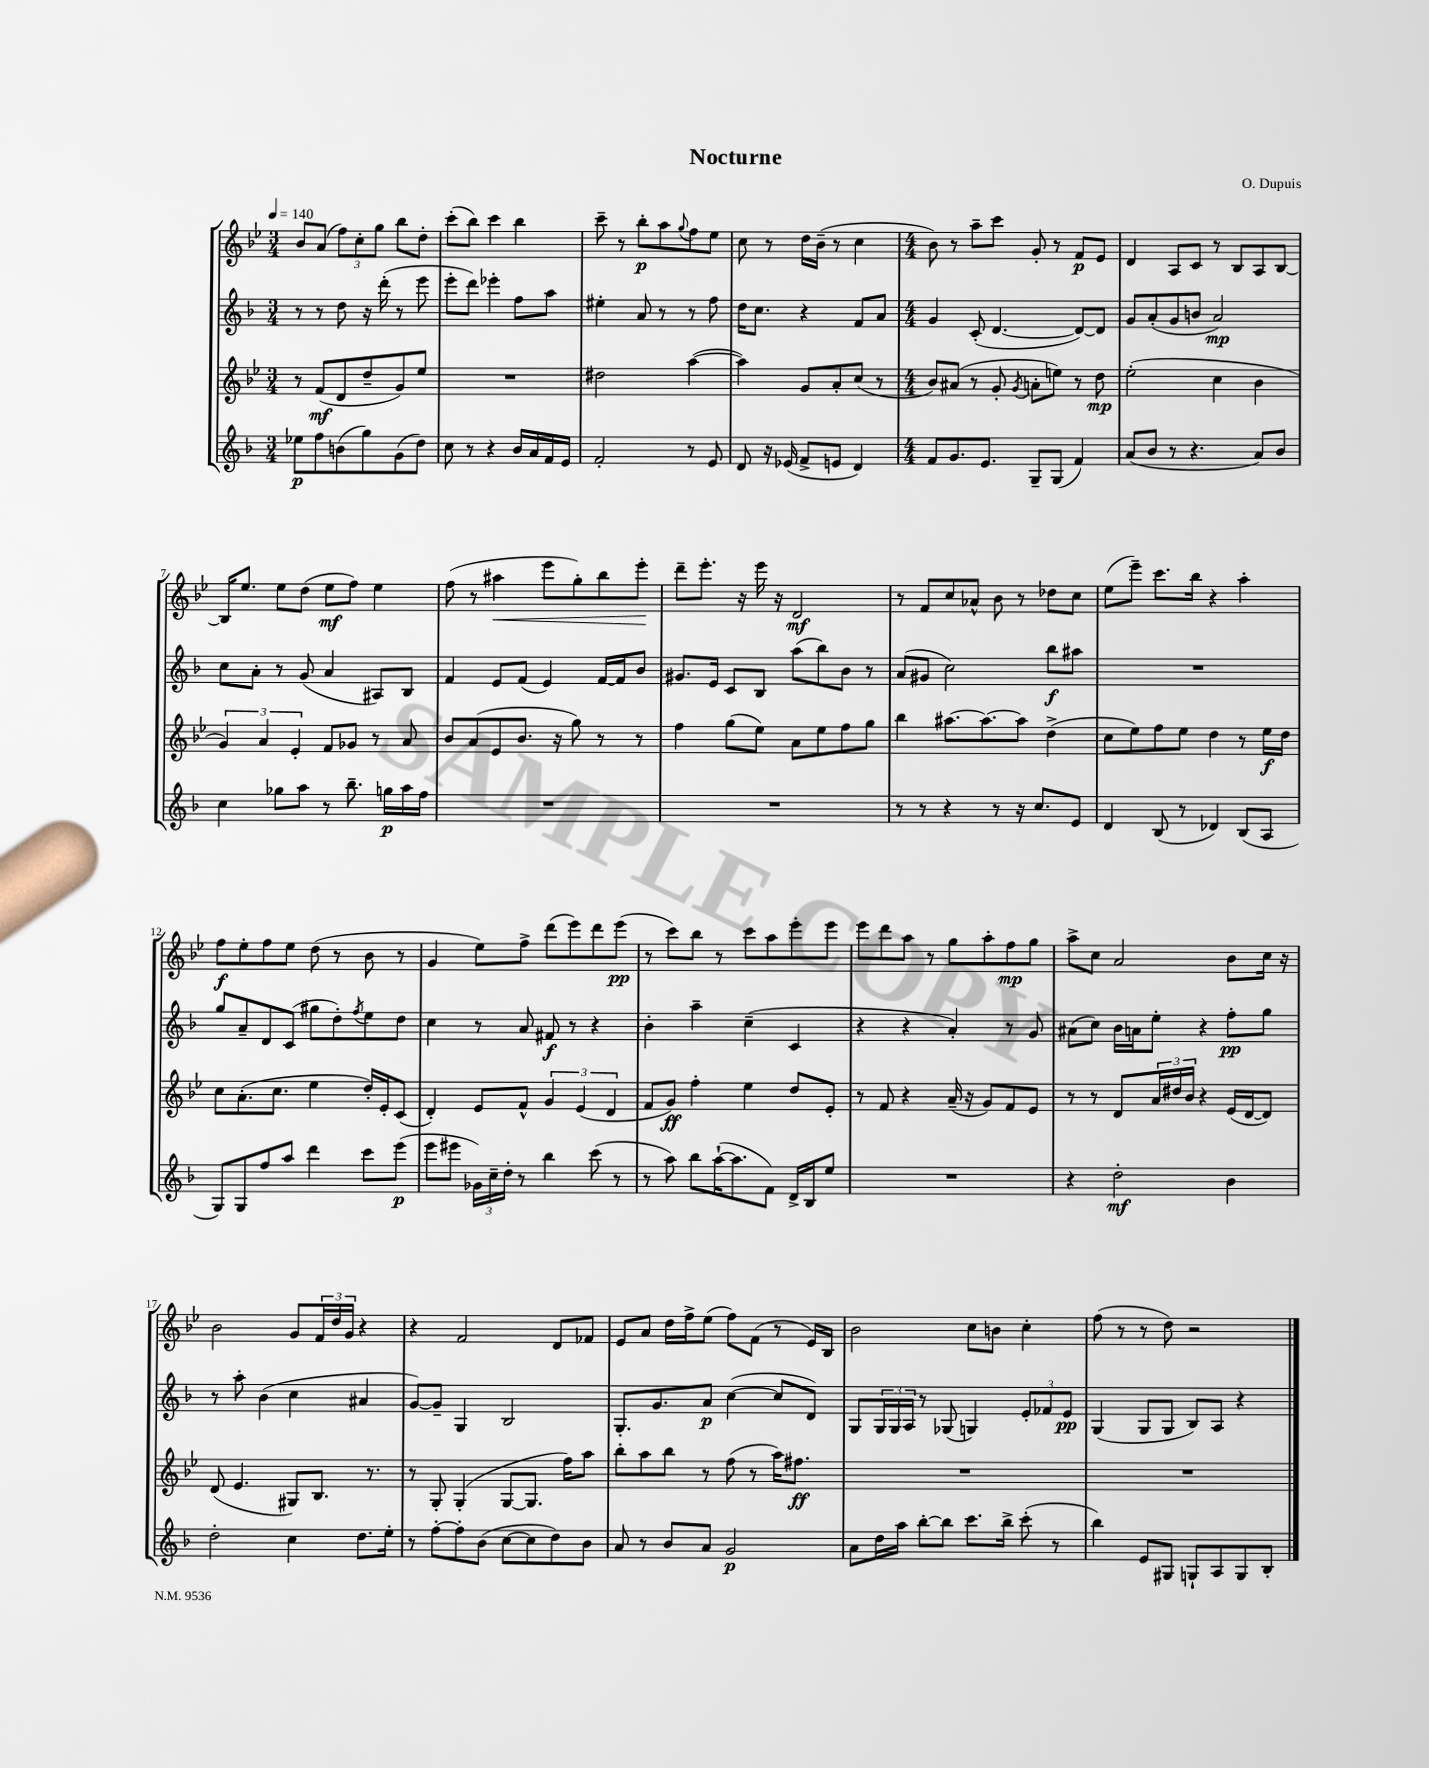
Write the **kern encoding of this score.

**kern	**dynam	**kern	**dynam	**kern	**dynam	**kern	**dynam
*part4	*part4	*part3	*part3	*part2	*part2	*part1	*part1
*staff4	*staff4	*staff3	*staff3	*staff2	*staff2	*staff1	*staff1
*clefG2	*	*clefG2	*	*clefG2	*	*clefG2	*
*k[b-]	*	*k[b-e-]	*	*k[b-]	*	*k[b-e-]	*
*M3/4	*	*M3/4	*	*M3/4	*	*M3/4	*
*MM140	*	*MM140	*	*MM140	*	*MM140	*
=1	=1	=1	=1	=1	=1	=1	=1
8ee-X\L	p	8r	.	8r	.	8b-/L	.
8ff\	.	(8f/L	mf	8r	.	(8a/J	.
(8bn\	.	8d/	.	8dd\	.	12ff\L)	.
.	.	.	.	.	.	12cc'\	.
8gg\)	.	8dd~/	.	16r	.	.	.
.	.	.	.	.	.	12gg\J	.
.	.	.	.	(16ddd'\	.	.	.
(8g\	.	8g/)	.	8r	.	8bb-\L	.
8dd\J)	.	8ee-/J	.	8eee\	.	8dd'\J	.
=2	=2	=2	=2	=2	=2	=2	=2
8cc\	.	2.r	.	8eee'\L	.	(8ccc'\L	.
8r	.	.	.	8ddd\J)	.	8bb-\J)	.
4r	.	.	.	4eee-X'\	.	4ccc\	.
16b-/LL	.	.	.	8ff\L	.	4bb-\	.
16a/	.	.	.	.	.	.	.
16f/	.	.	.	8aa\J	.	.	.
16e/JJ	.	.	.	.	.	.	.
=3	=3	=3	=3	=3	=3	=3	=3
2f'/	.	2dd#X\	.	4ee#X'\	.	8ccc~\	.
.	.	.	.	.	.	8r	.
.	.	.	.	8a/	.	8bb-'\L	p
.	.	.	.	8r	.	8aa\	.
.	.	.	.	.	.	8qqgg/	.
8r	.	([4aa\	.	8r	.	8ff\	.
8e/	.	.	.	8ff\	.	8ee-\J	.
=4	=4	=4	=4	=4	=4	=4	=4
8d/	.	4aa\])	.	16dd\KL	.	8cc\	.
.	.	.	.	8.cc\J	.	.	.
16r	.	.	.	.	.	8r	.
(16e-X/	.	.	.	.	.	.	.
8f^/L	.	8g/L	.	4r	.	16dd\LL	.
.	.	.	.	.	.	(16b-~\JJ	.
8en/J	.	8a'/	.	.	.	8r	.
4d/)	.	(8cc/J	.	8f/L	.	4cc\	.
.	.	8r	.	8a/J	.	.	.
=5	=5	=5	=5	=5	=5	=5	=5
*M4/4	*	*M4/4	*	*M4/4	*	*M4/4	*
8f/L	.	8b-/L)	.	4g/	.	8b-\)	.
8.g/	.	(8a#X/J	.	.	.	8r	.
.	.	8r	.	(8c'/	.	8aa~\L	.
8.e/J	.	.	.	.	.	.	.
.	.	8g'/	.	[4.d/	.	8ccc\J	.
.	.	8qg/	.	.	.	.	.
8G~/L	.	8an'\L	.	.	.	8g'/	.
(8G/J	.	8een\J)	.	.	.	8r	.
4f/)	.	8r	.	8d/L_)	.	8f/L	p
.	.	8dd\	mp	8d/J]	.	8e-/J	.
=6	=6	=6	=6	=6	=6	=6	=6
(8a/L	.	(2ee-'\	.	8g/L	.	4d/	.
8b-/J	.	.	.	(8a'/	.	.	.
8r	.	.	.	8g/	.	8A/L	.
4.r	.	.	.	8bn/J	.	8c/J	.
.	.	4cc\	.	2a/)	mp	8r	.
.	.	.	.	.	.	8B-/L	.
8a/L)	.	4b-\	.	.	.	8A/	.
8b-/J	.	.	.	.	.	[8B-/J	.
!!LO:LB:g=z
=7	=7	=7	=7	=7	=7	=7	=7
4cc\	.	6g/)	.	8cc\L	.	16B-/KL]	.
.	.	.	.	.	.	8.ee-/J	.
.	.	.	.	8a'\J	.	.	.
.	.	6a/	.	.	.	.	.
8gg-X\L	.	.	.	8r	.	8ee-\L	.
.	.	6e-'/	.	.	.	.	.
8aa\J	.	.	.	(8g/	.	(8dd\J	.
8r	.	8f/L	.	4a/	.	8ee-\L	mf
8.bb-~\	.	8g-X/J	.	.	.	8ff\J)	.
.	.	8r	.	8A#X/L)	.	4ee-\	.
16ggn\LL	p	.	.	.	.	.	.
16aa\	.	8a/	.	8B-/J	.	.	.
16ff\JJ	.	.	.	.	.	.	.
=8	=8	=8	=8	=8	=8	=8	=8
1r	.	8b-/L	.	4f/	.	(8ff\	.
.	.	(8a/	.	.	.	8r	.
!	!	!	!	!	!	!	!LO:HP:b
.	.	8e-/	.	8e/L	.	4aa#X\	<
.	.	8.b-/J	.	(8f/J	.	.	.
.	.	.	.	4e/)	.	8eee-\L	.
.	.	16r	.	.	.	.	.
.	.	8gg\)	.	.	.	8gg'\)	.
.	.	8r	.	[16f/LL	.	8bb-\	.
.	.	.	.	16f/J]	.	.	.
.	.	8r	.	8b-/J	.	8eee-'\J	.
.	.	.	.	.	.	.	[
=9	=9	=9	=9	=9	=9	=9	=9
1r	.	4ff\	.	8.g#X/L	.	8ddd~\L	.
.	.	.	.	.	.	8.eee-'\J	.
.	.	.	.	16e/Jk	.	.	.
.	.	(8gg\L	.	8c/L	.	.	.
.	.	.	.	.	.	16r	.
.	.	8ee-\J)	.	8B-/J	.	16eee-\	.
.	.	.	.	.	.	16r	.
.	.	8a\L	.	(8aa\L	.	2d/	mf
.	.	8ee-\	.	8bb-\)	.	.	.
.	.	8ff\	.	8b-\J	.	.	.
.	.	8gg\J	.	8r	.	.	.
=10	=10	=10	=10	=10	=10	=10	=10
8r	.	4bb-\	.	(8a/L	.	8r	.
8r	.	.	.	8g#X/J	.	8f/L	.
4r	.	[8.aa#X\L	.	2cc\)	.	8cc/	.
.	.	.	.	.	.	8a-X^^/J	.
.	.	8.aa#\_	.	.	.	.	.
8r	.	.	.	.	.	8b-\	.
16r	.	8aa#\J]	.	.	.	8r	.
8.cc/L	.	.	.	.	.	.	.
.	.	(4dd^\	.	8bb-\L	f	8dd-X\L	.
8e/J	.	.	.	8aa#X\J	.	8cc\J	.
=11	=11	=11	=11	=11	=11	=11	=11
4d/	.	8cc\L	.	1r	.	(8ee-\L	.
.	.	8ee-\)	.	.	.	8eee-~\J)	.
(8B-/	.	8ff\	.	.	.	8.ccc\L	.
8r	.	8ee-\J	.	.	.	.	.
.	.	.	.	.	.	16bb-\Jk	.
4d-X/)	.	4dd\	.	.	.	4r	.
(8B-/L	.	8r	.	.	.	4aa'\	.
8A/J	.	16ee-\LL	f	.	.	.	.
.	.	16dd\JJ	.	.	.	.	.
!!LO:LB:g=z
=12	=12	=12	=12	=12	=12	=12	=12
8G/L)	.	8cc\L	.	8gg/L	.	8ff\L	f
8G/	.	(8.a'\	.	8a~/	.	8ee-'\	.
8ff/	.	.	.	8d/	.	8ff\	.
.	.	8.cc\J	.	.	.	.	.
8aa/J	.	.	.	(8c/J	.	8ee-\J	.
4ddd\	.	4ee-\	.	8gg#X\L	.	(8dd\	.
.	.	.	.	8dd'\)	.	8r	.
.	.	.	.	8qff/	.	.	.
8ccc\L	.	16dd'/LL)	.	8ee\	.	8b-\	.
.	.	16e-'/J	.	.	.	.	.
(8eee\J	p	(8c/J	.	8dd\J	.	8r	.
=13	=13	=13	=13	=13	=13	=13	=13
8eee\L	.	4d'/)	.	4cc\	.	4g/	.
8eee#X\J	.	.	.	.	.	.	.
24g-X\LL)	.	8e-/L	.	8r	.	8ee-\L)	.
24cc~\	.	.	.	.	.	.	.
24dd'\JJ	.	.	.	.	.	.	.
8r	.	8f^^/J	.	8a/	.	8ff^\J	.
4bb-\	.	6g/	.	8f#X/	f	(8ddd\L	.
.	.	.	.	8r	.	8eee-\)	.
.	.	(6e-/	.	.	.	.	.
(8ccc\	.	.	.	4r	.	8ddd\	.
.	.	6d/	.	.	.	.	.
8r	.	.	.	.	.	(8eee-\J	pp
=14	=14	=14	=14	=14	=14	=14	=14
8r	.	8f/L	.	4b-'\	.	8r	.
8aa\)	.	8g/J)	ff	.	.	8ccc\L)	.
8bb-\L	.	4ff'\	.	4aa~\	.	8bb-\J	.
([16aa`\K	.	.	.	.	.	8r	.
8.aa\]	.	.	.	.	.	.	.
.	.	4ee-\	.	(4cc~\	.	8ccc\L	.
8f\J)	.	.	.	.	.	8aa\	.
16d^/LL	.	8dd/L	.	4c/	.	8eee-'\	.
16B-/J	.	.	.	.	.	.	.
8ee/J	.	8e-'/J	.	.	.	8eee-\J	.
=15	=15	=15	=15	=15	=15	=15	=15
1r	.	8r	.	4r	.	8eee-\L	.
.	.	8f/	.	.	.	8ddd\	.
.	.	4r	.	4r	.	8aa\J	.
.	.	.	.	.	.	8r	.
.	.	(16a~/	.	4a'/)	.	8gg\L	.
.	.	16r	.	.	.	.	.
.	.	8g/L)	.	.	.	8aa'\	.
.	.	8f/	.	8r	.	8ff\	mp
.	.	8e-/J	.	8g/	.	8gg\J	.
=16	=16	=16	=16	=16	=16	=16	=16
4r	.	8r	.	(8a#X\L	.	8aa^\L	.
.	.	8r	.	8cc\J)	.	8cc\J	.
2dd'\	mf	8d/L	.	16b-\LL	.	2a/	.
.	.	.	.	16an\J	.	.	.
.	.	24a/L	.	8ee'\J	.	.	.
.	.	24dd#X/	.	.	.	.	.
.	.	24b-/JJ	.	.	.	.	.
.	.	4r	.	4r	.	.	.
4b-\	.	(16e-/LL	.	8ff'\L	pp	8b-\L	.
.	.	[16d/J	.	.	.	.	.
.	.	8d/J])	.	8gg\J	.	16cc\Jk	.
.	.	.	.	.	.	16r	.
!!LO:LB:g=z
=17	=17	=17	=17	=17	=17	=17	=17
2dd'\	.	(8d/	.	8r	.	2b-\	.
.	.	4.e-/	.	8aa'\	.	.	.
.	.	.	.	(4b-\	.	.	.
4cc\	.	8G#X/L)	.	4cc\	.	8g/L	.
.	.	8.B-/J	.	.	.	24f/L	.
.	.	.	.	.	.	24dd/	.
.	.	.	.	.	.	24g/JJ	.
8.dd\L	.	.	.	4a#X/	.	4r	.
.	.	8.r	.	.	.	.	.
16ee'\Jk	.	.	.	.	.	.	.
=18	=18	=18	=18	=18	=18	=18	=18
8r	.	8r	.	[8g/L)	.	4r	.
[8ff'\L	.	8G'/	.	8g~/J]	.	.	.
8ff'\]	.	(4G'/	.	4G/	.	2f/	.
(8b-\J	.	.	.	.	.	.	.
[8cc\L	.	[8G/L	.	2B-/	.	.	.
8cc\]	.	8.G/J]	.	.	.	.	.
8dd\)	.	.	.	.	.	8d/L	.
.	.	16ff\KL)	.	.	.	.	.
8b-\J	.	8aa\J	.	.	.	8f-X/J	.
=19	=19	=19	=19	=19	=19	=19	=19
8a/	.	8bb-'\L	.	8.G'/L	.	8e-/L	.
8r	.	8aa\	.	.	.	8a/J	.
.	.	.	.	8.g/	.	.	.
8b-/L	.	8bb-\J	.	.	.	16dd\LL	.
.	.	.	.	.	.	16ff^\J	.
8a/J	.	8r	.	8a/J	p	(8ee-\J	.
2g/	p	(8ff\	.	([4cc\	.	8ff\L)	.
.	.	8r	.	.	.	(8f\J	.
.	.	16aa\KL)	.	8cc/L]	.	8r	.
.	.	8.ff#X\J	ff	.	.	.	.
.	.	.	.	8d/J)	.	16e-/LL)	.
.	.	.	.	.	.	16B-/JJ	.
=20	=20	=20	=20	=20	=20	=20	=20
8a\L	.	1r	.	8G/L	.	2b-\	.
16dd\L	.	.	.	24G/L	.	.	.
.	.	.	.	24G/	.	.	.
16aa\JJ	.	.	.	.	.	.	.
.	.	.	.	24A/JJ	.	.	.
[8bb-'\L	.	.	.	8r	.	.	.
8bb-\J]	.	.	.	(8G-X/	.	.	.
8.ccc\L	.	.	.	4Gn/)	.	8cc\L	.
.	.	.	.	.	.	8bn\J	.
16bb-^\Jk	.	.	.	.	.	.	.
(8ccc'\	.	.	.	12e'/L	.	4cc'\	.
.	.	.	.	12f-X/	.	.	.
8r	.	.	.	.	.	.	.
.	.	.	.	12e/J	pp	.	.
=21	=21	=21	=21	=21	=21	=21	=21
4bb-\)	.	1r	.	(4G/	.	(8ff\	.
.	.	.	.	.	.	8r	.
8e/L	.	.	.	8G/L	.	8r	.
8G#X/J	.	.	.	8G/J	.	8dd\)	.
8Gn`/L	.	.	.	8B-/L)	.	2r	.
8A/	.	.	.	8A/J	.	.	.
8G/	.	.	.	4r	.	.	.
8B-'/J	.	.	.	.	.	.	.
==	==	==	==	==	==	==	==
*-	*-	*-	*-	*-	*-	*-	*-
